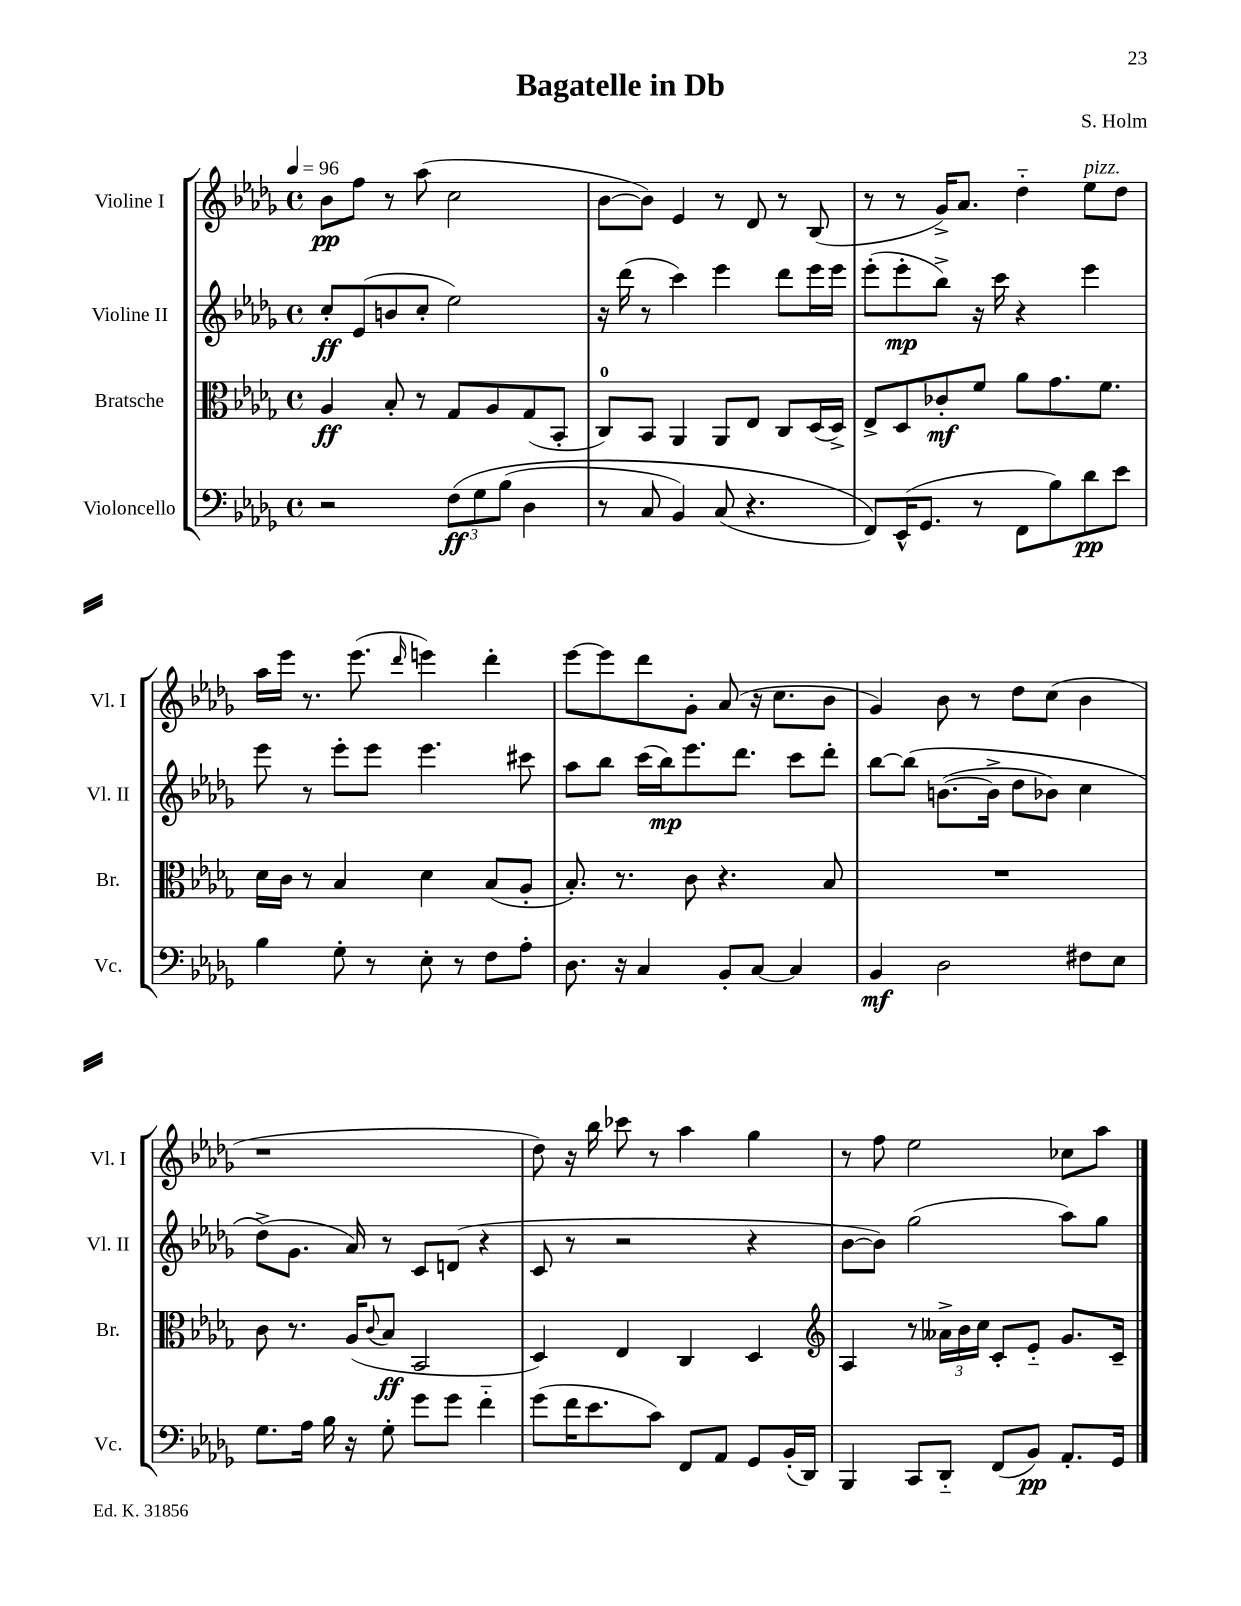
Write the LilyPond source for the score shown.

\header { title = "Bagatelle in Db" composer = "S. Holm" }
<<
\new StaffGroup <<
\new Staff = "s0" \with { instrumentName = "Violine I" shortInstrumentName = "Vl. I" } {
    \clef treble \key des \major \defaultTimeSignature \time 4/4 \tempo 4 = 96
    bes'8\pp f''8 r8 aes''8( c''2 |
    bes'8~ bes'8) ees'4 r8 des'8 r8 bes8( |
    r8 r8 ges'16->) aes'8. des''4-_ ees''8^\markup { \italic "pizz." } des''8 |
    aes''16 ees'''16 r8. ees'''8.( \grace { des'''16 } e'''4) des'''4-. |
    ees'''8~ ees'''8 des'''8 ges'8-. aes'8( r16 c''8. bes'8 |
    ges'4) bes'8 r8 des''8 c''8( bes'4 |
    r1 |
    des''8) r16 bes''16 ces'''8 r8 aes''4 ges''4 |
    r8 f''8 ees''2 ces''8 aes''8 \bar "|." |
}
\new Staff = "s1" \with { instrumentName = "Violine II" shortInstrumentName = "Vl. II" } {
    \clef treble \key des \major \defaultTimeSignature \time 4/4
    c''8-.\ff ees'8( b'8 c''8-. ees''2) |
    r16 des'''16( r8 c'''4) ees'''4 des'''8 ees'''16 ees'''16 |
    ees'''8-.( ees'''8-.\mp bes''8->) r16 c'''16 r4 ees'''4 |
    ees'''8 r8 ees'''8-. ees'''8 ees'''4. cis'''8 |
    aes''8 bes''8 c'''16( bes''16\mp) ees'''8. des'''8. c'''8 des'''8-. |
    bes''8~ bes''8\( b'8.~( b'16-> des''8 bes'8) c''4 |
    des''8->(\) ges'8. aes'16) r8 c'8 d'8( r4 |
    c'8 r8 r2 r4 |
    bes'8~ bes'8) ges''2( aes''8) ges''8 \bar "|." |
}
\new Staff = "s2" \with { instrumentName = "Bratsche" shortInstrumentName = "Br." } {
    \clef alto \key des \major \defaultTimeSignature \time 4/4
    aes4\ff bes8-. r8 ges8 aes8 ges8( bes,8-. |
    c8-0) bes,8 aes,4 aes,8 ees8 c8 des16( des16->) |
    ees8-> des8 ces'8-.\mf f'8 aes'8 ges'8. f'8. |
    des'16 c'16 r8 bes4 des'4 bes8( aes8-. |
    bes8.-.) r8. c'8 r4. bes8 |
    R1 |
    c'8 r8. aes16( \appoggiatura { c'8 } bes8\ff bes,2 |
    des4) ees4 c4 des4 |
    \clef treble aes4 r8 \tuplet 3/2 { aeses'16-> bes'16 c''16 } c'8-. ees'8-_ ges'8. c'16-- \bar "|." |
}
\new Staff = "s3" \with { instrumentName = "Violoncello" shortInstrumentName = "Vc." } {
    \clef bass \key des \major \defaultTimeSignature \time 4/4
    r2 \tuplet 3/2 { f8\ff\( ges8 bes8( } des4 |
    r8 c8 bes,4) c8( r4. |
    f,8)\) ees,16-^( ges,8. r8 f,8 bes8) des'8\pp ees'8 |
    bes4 ges8-. r8 ees8-. r8 f8 aes8-. |
    des8. r16 c4 bes,8-. c8~ c4 |
    bes,4\mf des2 fis8 ees8 |
    ges8. aes16 bes16 r16 ges8-. ges'8 ges'8 f'4-_ |
    ges'8( f'16 ees'8. c'8) f,8 aes,8 ges,8 bes,16-.( des,16) |
    bes,,4 c,8 des,8-_ f,8( bes,8\pp) aes,8.-. ges,16 \bar "|." |
}
>>
>>
\layout { \context { \Score \remove "Bar_number_engraver" } }
